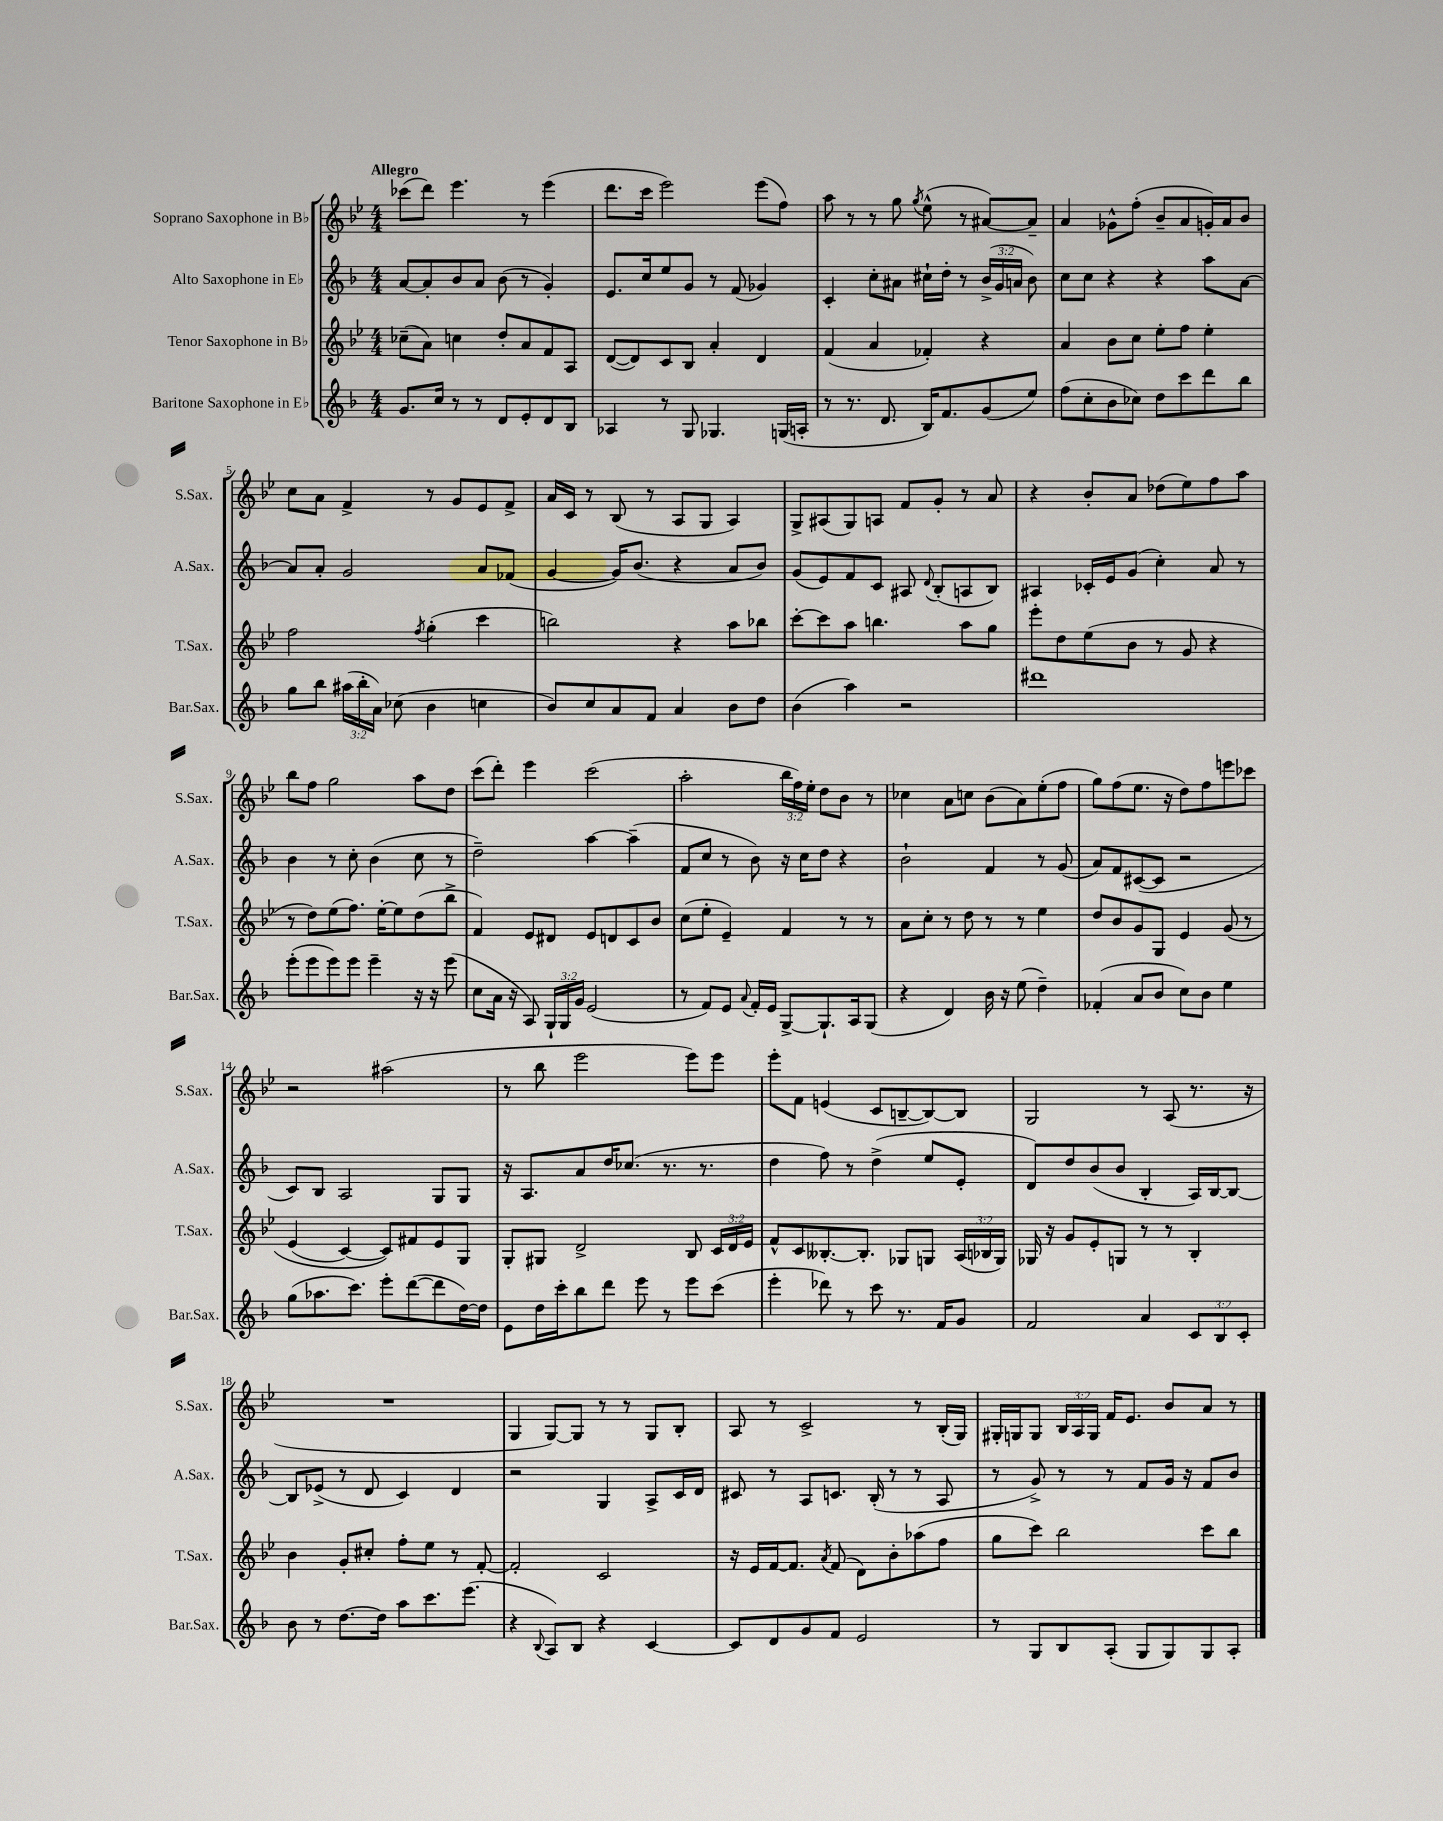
<<
\new StaffGroup <<
\new Staff = "s0" \with { instrumentName = "Soprano Saxophone in Bb" shortInstrumentName = "S.Sax." } {
    \clef treble \key bes \major \numericTimeSignature \time 4/4 \override Staff.TupletNumber.text = #tuplet-number::calc-fraction-text \tempo "Allegro"
    \autoBeamOff ces'''8[( d'''8]) ees'''4. r8 ees'''4( |
    d'''8.[ c'''16] ees'''2) ees'''8[( f''8]) |
    a''8 r8 r8 g''8 \acciaccatura { g''8 } ees''8-^( r8 ais'8[~) ais'8]-- |
    a'4 ges'8[-^ f''8]-.( bes'8[-- a'8 g'16-.) a'16 bes'8] |
    c''8[ a'8] f'4-> r8 g'8[ ees'8 f'8]-> |
    a'16[ c'16] r8 bes8( r8 a8[ g8] a4) |
    g8[-> ais8( g8) a8] f'8[ g'8]-. r8 a'8 |
    r4 bes'8[-. a'8] des''8[( ees''8) f''8 a''8] |
    bes''8[ f''8] g''2 a''8[ d''8] |
    c'''8[( d'''8]-.) ees'''4 c'''2( |
    a''2-. \tuplet 3/2 { bes''16[ f''16) ees''16]-. } d''8[ bes'8] r8 |
    ces''4 a'8[ c''8] bes'8[( a'8) ees''8-.( f''8] |
    g''8[) f''8( ees''8.] r16 d''8[) f''8 e'''8 ces'''8] |
    r2 ais''2( |
    r8 bes''8 ees'''2 ees'''8[) ees'''8] |
    ees'''8[-. f'8] e'4( c'8[ b8~-- b8~) b8] |
    g2 r8 a8( r8. r16 |
    R1 |
    g4 g8[~) g8] r8 r8 g8[ bes8]-. |
    a8 r8 c'2-> r8 bes16[-.( g16]) |
    gis16[-. g16 g8] \tuplet 3/2 { bes16[ a16 g16] } f'16[ ees'8.] bes'8[ a'8] r8 \bar "|." |
}
\new Staff = "s1" \with { instrumentName = "Alto Saxophone in Eb" shortInstrumentName = "A.Sax." } {
    \clef treble \key f \major \numericTimeSignature \time 4/4 \override Staff.TupletNumber.text = #tuplet-number::calc-fraction-text
    \autoBeamOff a'8[~ a'8-. bes'8 a'8] bes'8( r8 g'4-.) |
    e'8.[ c''16 e''8 g'8] r8 f'8( ges'4) |
    c'4-. c''8[-. ais'8] cis''16[-! d''16]-. r8 \tuplet 3/2 { bes'16[->( g'16 a'16] } bes'8) |
    c''8[ c''8] r4 r4 a''8[ a'8]~ |
    a'8[ a'8]-. g'2 a'8[ fes'8]( |
    g'4~ g'16[) bes'8.]( r4 a'8[ bes'8]) |
    g'8[( e'8) f'8 c'8] ais8 \appoggiatura { d'8 } bes8[-.( a8 bes8]) |
    ais4 ces'16[-. e'16 g'8]( c''4-.) a'8 r8 |
    bes'4 r8 c''8-. bes'4( c''8 r8 |
    d''2--) a''4~ a''4--( |
    f'8[ c''8] r8 bes'8) r16 c''16[ d''8] r4 |
    bes'2-! f'4 r8 g'8( |
    a'8[) f'8 cis'8~( cis'8] r2 |
    c'8[) bes8] a2 g8[ g8] |
    r16 a8.[ a'8 d''16 ces''8.]( r8. r8. |
    d''4 f''8) r8 d''4->( e''8[ e'8]-. |
    d'8[) d''8 bes'8( bes'8] bes4-. a16[) bes16~ bes8]~ |
    bes8[ ees'8]->( r8 d'8 c'4) d'4 |
    r2 g4 a8[-> c'16 d'16] |
    cis'8 r8 a8[ c'8.] bes16-.( r8 r8 a8 |
    r8 g'8->) r8 r8 f'8[ g'16] r16 f'8[ bes'8] \bar "|." |
}
\new Staff = "s2" \with { instrumentName = "Tenor Saxophone in Bb" shortInstrumentName = "T.Sax." } {
    \clef treble \key bes \major \numericTimeSignature \time 4/4 \override Staff.TupletNumber.text = #tuplet-number::calc-fraction-text
    \autoBeamOff ces''8[--( a'8]) c''4 d''8[-. a'8 f'8 a8] |
    d'8[~( d'8) c'8 bes8] a'4-. d'4 |
    f'4( a'4 fes'4-.) r4 |
    a'4 bes'8[ c''8] ees''8[-. f''8] ees''4-. |
    f''2 \acciaccatura { f''8 } g''4-.( c'''4 |
    b''2) r4 a''8[ bes''8] |
    c'''8[~-. c'''8 a''8] b''4. a''8[ g''8] |
    ees'''8[-. d''8 ees''8( bes'8] r8 g'8 r4 |
    r8 d''8[) ees''8( f''8.]) ees''16[~-. ees''8 d''8( bes''8]-> |
    f'4) ees'8[ dis'8] ees'8[ d'8 c'8 bes'8] |
    c''8[( ees''8]-. ees'4--) f'4 r8 r8 |
    a'8[ c''8]-. r8 d''8 r8 r8 ees''4 |
    d''8[ bes'8 g'8 g8] ees'4 g'8\( r8 |
    ees'4( c'4~) c'8[\) fis'8 ees'8 g8] |
    g8[-. gis8] d'2-> bes8 \tuplet 3/2 { c'16[ d'16 ees'16] } |
    f'8[-^ c'8 beses8.~-. beses8.]-. ges8[ g8] \tuplet 3/2 { a16[( bes16 g16]) } |
    ges16 r16 g'8[ ees'8-. g8] r8 r8 bes4-. |
    bes'4 g'8[-. cis''8]-. f''8[-. ees''8] r8 f'8~-. |
    f'2-. c'2 |
    r16 ees'16[ f'16~ f'8.] \acciaccatura { a'8 } f'8( d'8[) bes'8-. aes''8( f''8] |
    g''8[ c'''8]) bes''2 c'''8[ bes''8] \bar "|." |
}
\new Staff = "s3" \with { instrumentName = "Baritone Saxophone in Eb" shortInstrumentName = "Bar.Sax." } {
    \clef treble \key f \major \numericTimeSignature \time 4/4 \override Staff.TupletNumber.text = #tuplet-number::calc-fraction-text
    \autoBeamOff g'8.[ c''16] r8 r8 d'8[ e'8-. d'8 bes8] |
    aes4 r8 g8 ges4. g16[( a16]-. |
    r8 r8. d'8. bes16[) f'8. g'8( e''8]) |
    f''8[( c''8-. bes'8 ces''8]) d''8[ c'''8 d'''8 bes''8] |
    g''8[ bes''8] \tuplet 3/2 { ais''16[( bes''16-. a'16]) } ces''8( bes'4 c''4 |
    bes'8[) c''8 a'8 f'8] a'4 bes'8[ d''8] |
    bes'4( a''4) r2 |
    dis'''1 |
    e'''8[-.( e'''8 e'''8) e'''8] e'''4-- r16 r16 e'''8( |
    c''8[ a'16] r16 a8) \tuplet 3/2 { g16[-! g16 g'16] } e'2( |
    r8 f'8[) e'8] \appoggiatura { a'8 } f'16[-. e'16] g8[~-> g8.-! a16 g8]( |
    r4 d'4) bes'16 r16 e''8( d''4--) |
    fes'4-.( a'8[ bes'8] c''8[) bes'8] e''4 |
    g''8[( aes''8. c'''8.]) e'''8[-. d'''8~( d'''8 d''16~) d''16] |
    e'8[ d''16 c'''16-. bes''8 d'''8] e'''8 r8 e'''8[ c'''8]( |
    e'''4-. des'''8) r8 c'''8 r8. f'16[ g'8] |
    f'2 a'4 \tuplet 3/2 { c'8[ bes8 c'8]-. } |
    bes'8 r8 d''8.[~ d''16] a''8[ c'''8. e'''8.]( |
    r4 \appoggiatura { bes8 } a8[) bes8] r4 c'4~ |
    c'8[ d'8 g'8 f'8] e'2 |
    r8 g8[ bes8 a8]-.( g8[ g8) g8 a8]-. \bar "|." |
}
>>
>>
